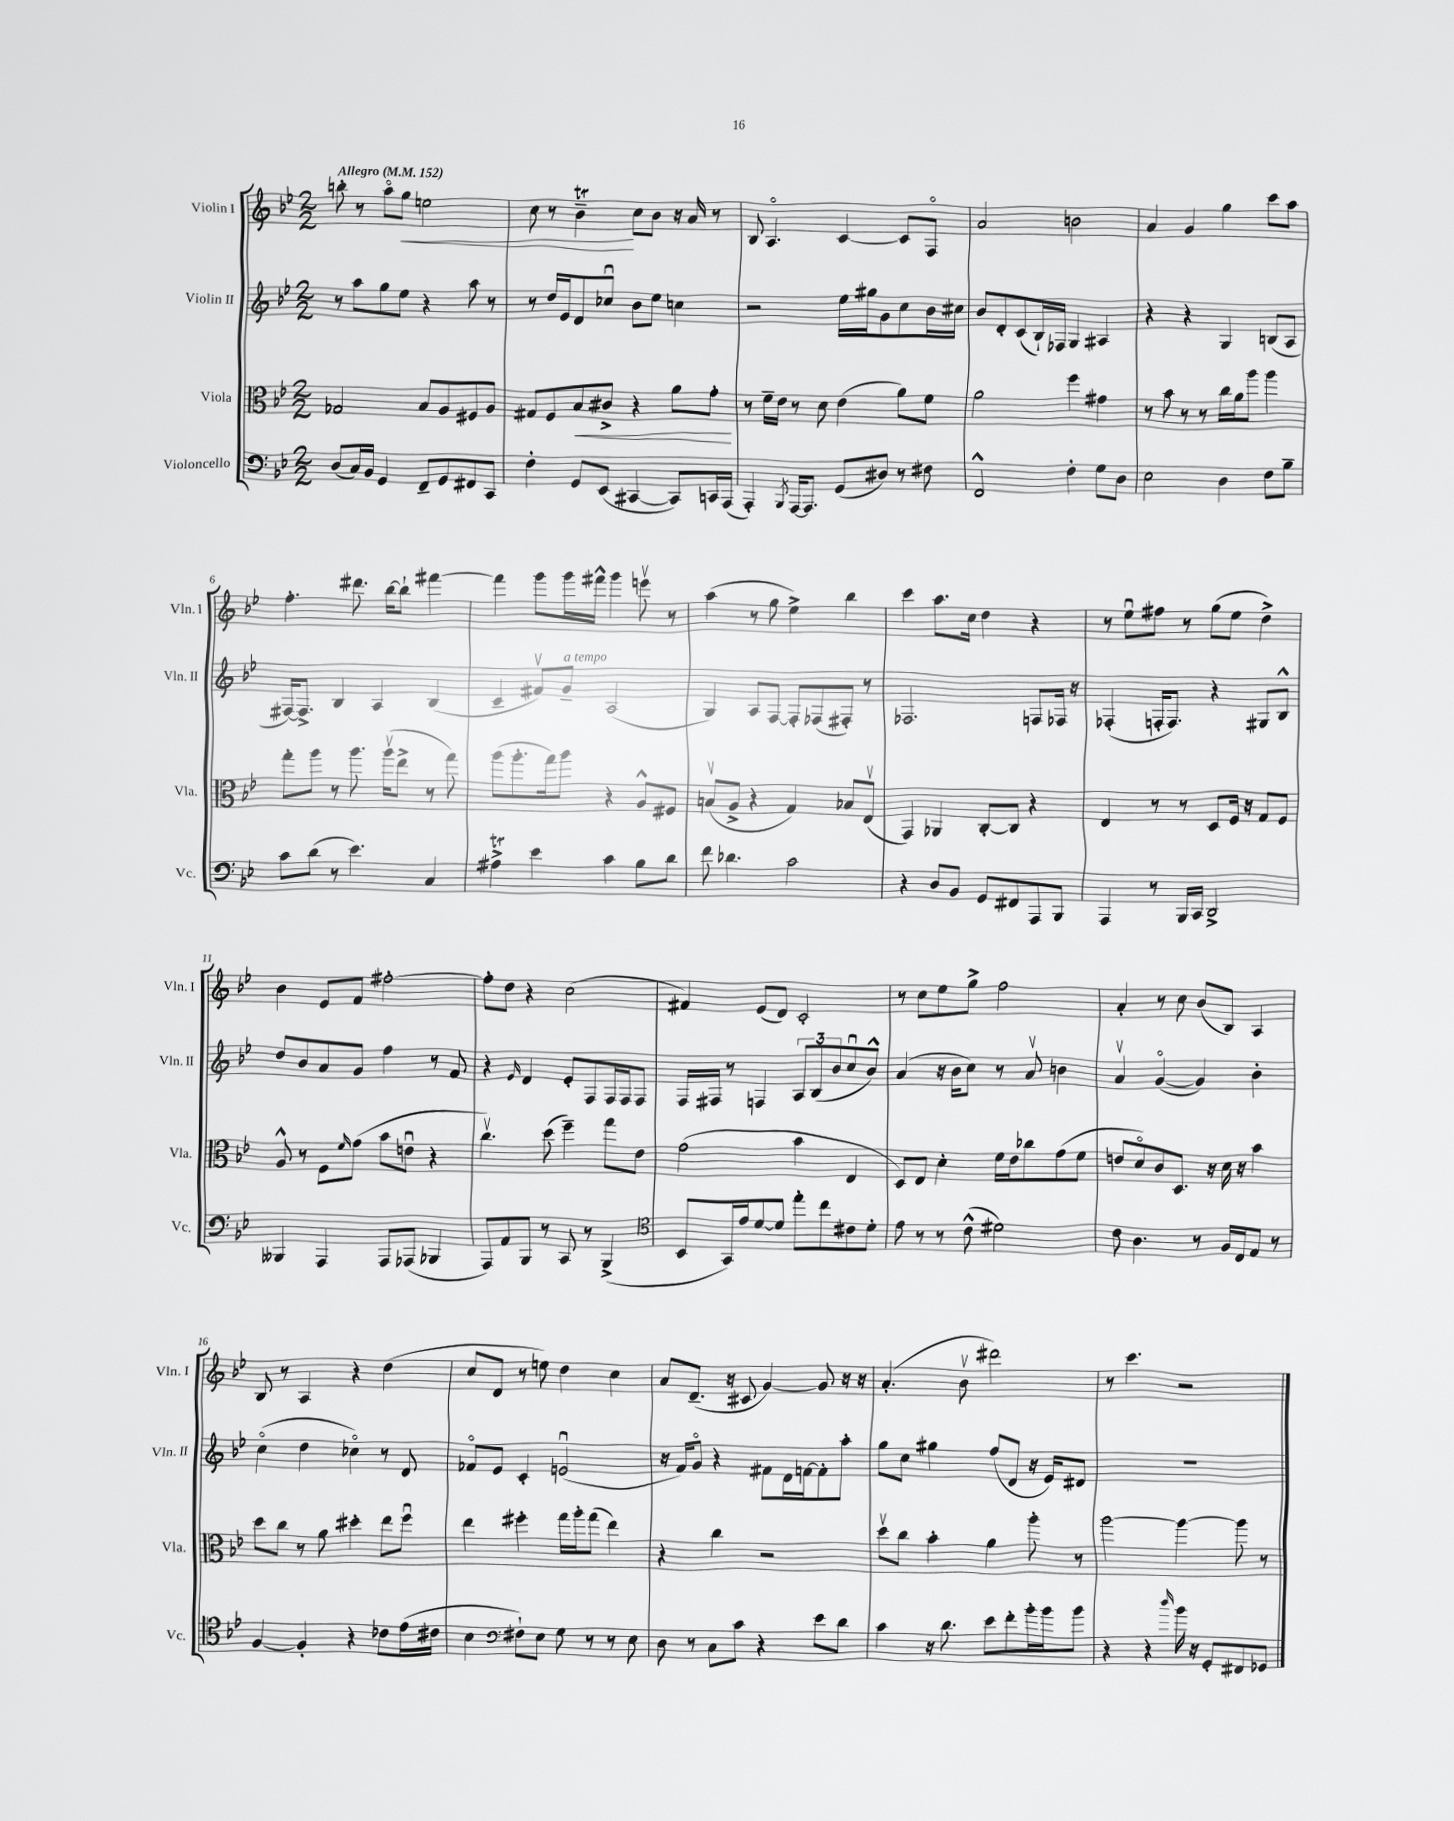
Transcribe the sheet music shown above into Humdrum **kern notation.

**kern	**kern	**dynam	**kern	**kern	**dynam
*part4	*part3	*part3	*part2	*part1	*part1
*staff4	*staff3	*staff3	*staff2	*staff1	*staff1
*I"Violoncello	*I"Viola	*	*I"Violin II	*I"Violin I	*
*I'Vc.	*I'Vla.	*	*I'Vln. II	*I'Vln. I	*
*clefF4	*clefC3	*	*clefG2	*clefG2	*
*k[b-e-]	*k[b-e-]	*	*k[b-e-]	*k[b-e-]	*
*M2/2	*M2/2	*	*M2/2	*M2/2	*
*MM152	*MM152	*	*MM152	*MM152	*
=1	=1	=1	=1	=1	=1
!	!	!	!	!LO:TX:a:B:t=Allegro	!
(8D/L	2G-X/	.	8r	8bbn'\	.
16C/L)	.	.	8aa\L	8r	.
16BB-/JJ	.	.	.	.	.
4GG/	.	.	8gg\	8aa\L	.
!	!	!	!	!	!LO:HP:b
.	.	.	8ee-\J	8gg\J	<
8FF~/L	8B-/L	.	4r	2een\	.
8GG/	8A/	.	.	.	.
8FF#X/	8F#X/	.	8aa\	.	.
8CC/J	8A/J	.	8r	.	.
=2	=2	=2	=2	=2	=2
4F'\	8G#X/L	.	8r	8cc\	.
.	8F/	.	16dd/LL	8r	.
.	.	.	16e-/J	.	.
!	!	!LO:HP:b	!	!	!
8GG/L	8B-/	<	8d/	4b-T~\	.
(8EE-/J	8c#X^/J	.	8cc-Xu/J	.	.
[4CC#X/	4r	.	8b-\L	8cc\L	[
.	.	.	8ee-\J	8b-\J	.
8CC#/L])	8a\L	.	4ccn\	16r	.
.	.	.	.	16a/	.
16CCn/L	8g'\J	.	.	8r	.
(16AAA/JJ	.	.	.	.	.
.	.	[	.	.	.
=3	=3	=3	=3	=3	=3
4AAA'/)	8r	.	2r	8B-/	.
.	16f~\LL	.	.	4.A/	.
.	16e-\JJ	.	.	.	.
8qBBB-/	.	.	.	.	.
[16AAA/KL	8r	.	.	.	.
8.AAA/J]	.	.	.	.	.
.	8d\	.	.	.	.
(8GG/L	(4e-\	.	16ee-\LL	[4c/	.
.	.	.	16gg#X\J	.	.
8D#X/J)	.	.	8g\	.	.
8r	8a\L)	.	8cc\	8c/L]	.
8F#X\	8f\J	.	16b-\L	8F/J	.
.	.	.	16cc#X\JJ	.	.
=4	=4	=4	=4	=4	=4
2FF^^/	2a\	.	8b-/L	2a/	.
.	.	.	8d'/	.	.
.	.	.	(8c/	.	.
.	.	.	16B-`/L)	.	.
.	.	.	16F-X/JJ	.	.
4F'\	4ff\	.	4G/	2bn\	.
8G\L	4g#X\	.	4A#X/	.	.
8D\J	.	.	.	.	.
=5	=5	=5	=5	=5	=5
2E-\	8r	.	4r	4a/	.
.	8b-\	.	.	.	.
.	8r	.	4r	4g/	.
.	8r	.	.	.	.
4D\	16cc\LL	.	4G/	4gg\	.
.	16a\J	.	.	.	.
.	8aa\J	.	.	.	.
8F\L	4aa\	.	(8Bn/L	8ccc\L	.
8B-~\J	.	.	8A/J	8aa\J	.
!!LO:LB:g=z
=6	=6	=6	=6	=6	=6
8c\L	8gg'\L	.	[16F#X/KL)	4.ff'\	.
.	.	.	8.F#^/J]	.	.
(8d\J	8aa\J	.	.	.	.
8r	8r	.	4B-/	.	.
4.e-\)	8.aa\	.	.	8.ddd#X\	.
.	.	.	4A/	.	.
.	(16aav\KL	.	.	[16bb-\KL	.
.	8ee-^\J	.	.	8bb-`\J]	.
4C/	8r	.	(4B-/	[4fff#X\	.
.	8gg\)	.	.	.	.
=7	=7	=7	=7	=7	=7
4A#Xt^\	(8aa\L	.	4c~/	4fff#\]	.
.	8.aa'\	.	.	.	.
4e-\	.	.	8f#Xv/L)	8ggg\L	.
.	16gg\k)	.	.	.	.
!	!	!	!LO:TX:a:i:t=a tempo	!	!
.	8aa\J	.	8g~/J	16ggg\L	.
.	.	.	.	16fff#X^^\JJ	.
4c\	4r	.	(2A/	4ggg\	.
8B-\L	8A^^/L	.	.	8eeenv\	.
8d\J	8F#X/J	.	.	8r	.
=8	=8	=8	=8	=8	=8
8f\	(8Bnv/L	.	4G/)	(4aa\	.
4.d-X\	8A^/J	.	.	.	.
.	4r	.	8A/L	8r	.
.	.	.	[8F/J	8gg\	.
2c\	4G/)	.	8F'/L]	4ee-^\)	.
.	.	.	(8F-X/	.	.
.	8B-X/L	.	8F#X'/J)	4bb-\	.
.	(8E-v/J	.	8r	.	.
=9	=9	=9	=9	=9	=9
4r	4GG/)	.	2.F-X/	4ccc\	.
8D/L	4AA-X/	.	.	8.aa\L	.
8BB-/J	.	.	.	.	.
.	.	.	.	16cc\Jk	.
8GG/L	[8C'/L	.	.	4dd\	.
8FF#X/	8C/J]	.	.	.	.
8AAA/	4r	.	8Fn/L	4r	.
8BBB-/J	.	.	16F-X/Jk	.	.
.	.	.	16r	.	.
=10	=10	=10	=10	=10	=10
4AAA/	4E-/	.	(4F-X'/	8r	.
.	.	.	.	8ee-u\L	.
8r	8r	.	16Fn'/KL	8ff#X\J	.
.	.	.	8.F/J)	.	.
16BBB-/LL	8r	.	.	8r	.
16CC/JJ	.	.	.	.	.
2DD^/	8D/L	.	4r	(8gg\L	.
.	16F/Jk	.	.	8ee-\J	.
.	16r	.	.	.	.
.	8G/L	.	8G#X/L	4dd^\)	.
.	8F/J	.	8B-^^/J	.	.
!!LO:LB:g=z
=11	=11	=11	=11	=11	=11
4BBB--X/	8A^^/	.	8dd/L	4b-\	.
.	8r	.	8b-/	.	.
4AAA/	8F\L	.	8a/	8e-/L	.
.	16qqf/	.	.	.	.
.	(8g\J	.	8g/J	8f/J	.
8AAA/L	8b-\L	.	4ff\	[2ff#X'\	.
(8AAA-X/J	8enu\J	.	.	.	.
4BBB-X/	4r	.	8r	.	.
.	.	.	8f/	.	.
=12	=12	=12	=12	=12	=12
8AAA/L)	4.ccv\)	.	4r	8ff#'\L]	.
8AA/	.	.	.	8dd\J	.
.	.	.	16qqe-/	.	.
8BBB-/J	.	.	4d/	4r	.
8r	(8dd\	.	.	.	.
8CC/	4ff~\)	.	8e-'/L	(2cc\	.
8r	.	.	8F/	.	.
(4BBB-^/	8gg\L	.	16F/L	.	.
.	.	.	16F/J	.	.
.	8e-\J	.	8F/J	.	.
=13	=13	=13	=13	=13	=13
*clefC4	*	*	*	*	*
8BB-/L	(2g\	.	16F/LL	4f#X/)	.
.	.	.	16F#X/JJ	.	.
16GG/L)	.	.	8r	.	.
16e-/J	.	.	.	.	.
[8d/	.	.	4Fn/	(8e-/L	.
8d/J]	.	.	.	8d/J)	.
8ee-'\L	4b-\	.	12A/L	2c'/	.
.	.	.	(12B-/	.	.
8cc\	.	.	.	.	.
.	.	.	12b-/	.	.
8c#X\	4E-/	.	8ccu/	.	.
8d'\J	.	.	8b-^^/J)	.	.
=14	=14	=14	=14	=14	=14
8e-\	8D/L)	.	(4a/	8r	.
8r	8E-/J	.	.	8cc\L	.
8r	4d'\	.	16r	8ee-\	.
.	.	.	16b-\KL	.	.
(8c^^\	.	.	8cc\J)	8gg^\J	.
2d#X\)	16f\LL	.	8r	2ff\	.
.	16e-\J	.	.	.	.
.	8cc-X\	.	8av/	.	.
.	(8g\	.	4bn\	.	.
.	8f\J	.	.	.	.
=15	=15	=15	=15	=15	=15
8c\	8en/L	.	4av/	4a'/	.
4.A\	8d/)	.	.	.	.
.	8c/	.	([4g/	8r	.
.	8.D/J	.	.	8cc\	.
8r	.	.	4g/])	(8b-/L	.
.	16r	.	.	.	.
16F/LL	16d\	.	.	8B-/J)	.
16C/J	16r	.	.	.	.
8E-/J	4b-\	.	4b-'\	4A/	.
8r	.	.	.	.	.
!!LO:LB:g=z
=16	=16	=16	=16	=16	=16
[4F/	8dd\L	.	(4cc\	8B-/	.
.	8cc\J	.	.	8r	.
4F'/]	8r	.	4dd\	4A/	.
.	8a\	.	.	.	.
4r	4dd#X'\	.	4cc-X\)	4r	.
8c-X\L	8ee-\L	.	8r	(4dd\	.
(16e-\L	8ffu\J	.	8d/	.	.
16c#X\JJ	.	.	.	.	.
=17	=17	=17	=17	=17	=17
4B-\	4ee-\	.	8f-X/L	8cc/L	.
.	.	.	8e-/J	8d/J	.
*clefF4	*	*	*	*	*
8F#X`\L)	4ff#X'\	.	4c'/	8r	.
8E-\J	.	.	.	8een\)	.
8G\	16gg\LL	.	(2enu/	4dd\	.
.	16aa'\J	.	.	.	.
8r	(8gg\J	.	.	.	.
8r	4ee-\)	.	.	4cc\	.
8E-\	.	.	.	.	.
=18	=18	=18	=18	=18	=18
8D\	4r	.	16r	8a/L	.
.	.	.	16f/KL)	.	.
8r	.	.	8g/J	(8.d~/J	.
8C\L	4cc\	.	4r	.	.
.	.	.	.	16r	.
8c\J	.	.	.	8c#X/	.
4r	2r	.	8f#X\L	[4g/)	.
.	.	.	16d\L	.	.
.	.	.	[16fn\J	.	.
8e-\L	.	.	8f'\]	8g/]	.
8d\J	.	.	8aa'\J	16r	.
.	.	.	.	16r	.
=19	=19	=19	=19	=19	=19
4c\	8ddv\L	.	8gg\L	(4.a'/	.
.	8cc\J	.	8cc\J	.	.
16r	4b-'\	.	4gg#X\	.	.
8.d\	.	.	.	.	.
.	.	.	.	8b-v\	.
8e-\L	4a\	.	(8ff/L	2ddd#X\)	.
8f'\	.	.	8d/J	.	.
16b-'\L	8aa'\	.	16r	.	.
16b-\J	.	.	16e-/KL)	.	.
8b-\J	8r	.	8d#X/J	.	.
=20	=20	=20	=20	=20	=20
4r	[2aa\	.	1r	8r	.
.	.	.	.	4.ccc\	.
4r	.	.	.	.	.
16qqdd/	.	.	.	.	.
16b-\	4aa\_	.	.	2r	.
16r	.	.	.	.	.
8GG'/L	.	.	.	.	.
8FF#X/	8aa\]	.	.	.	.
8GG-X/J	8r	.	.	.	.
==	==	==	==	==	==
*-	*-	*-	*-	*-	*-
